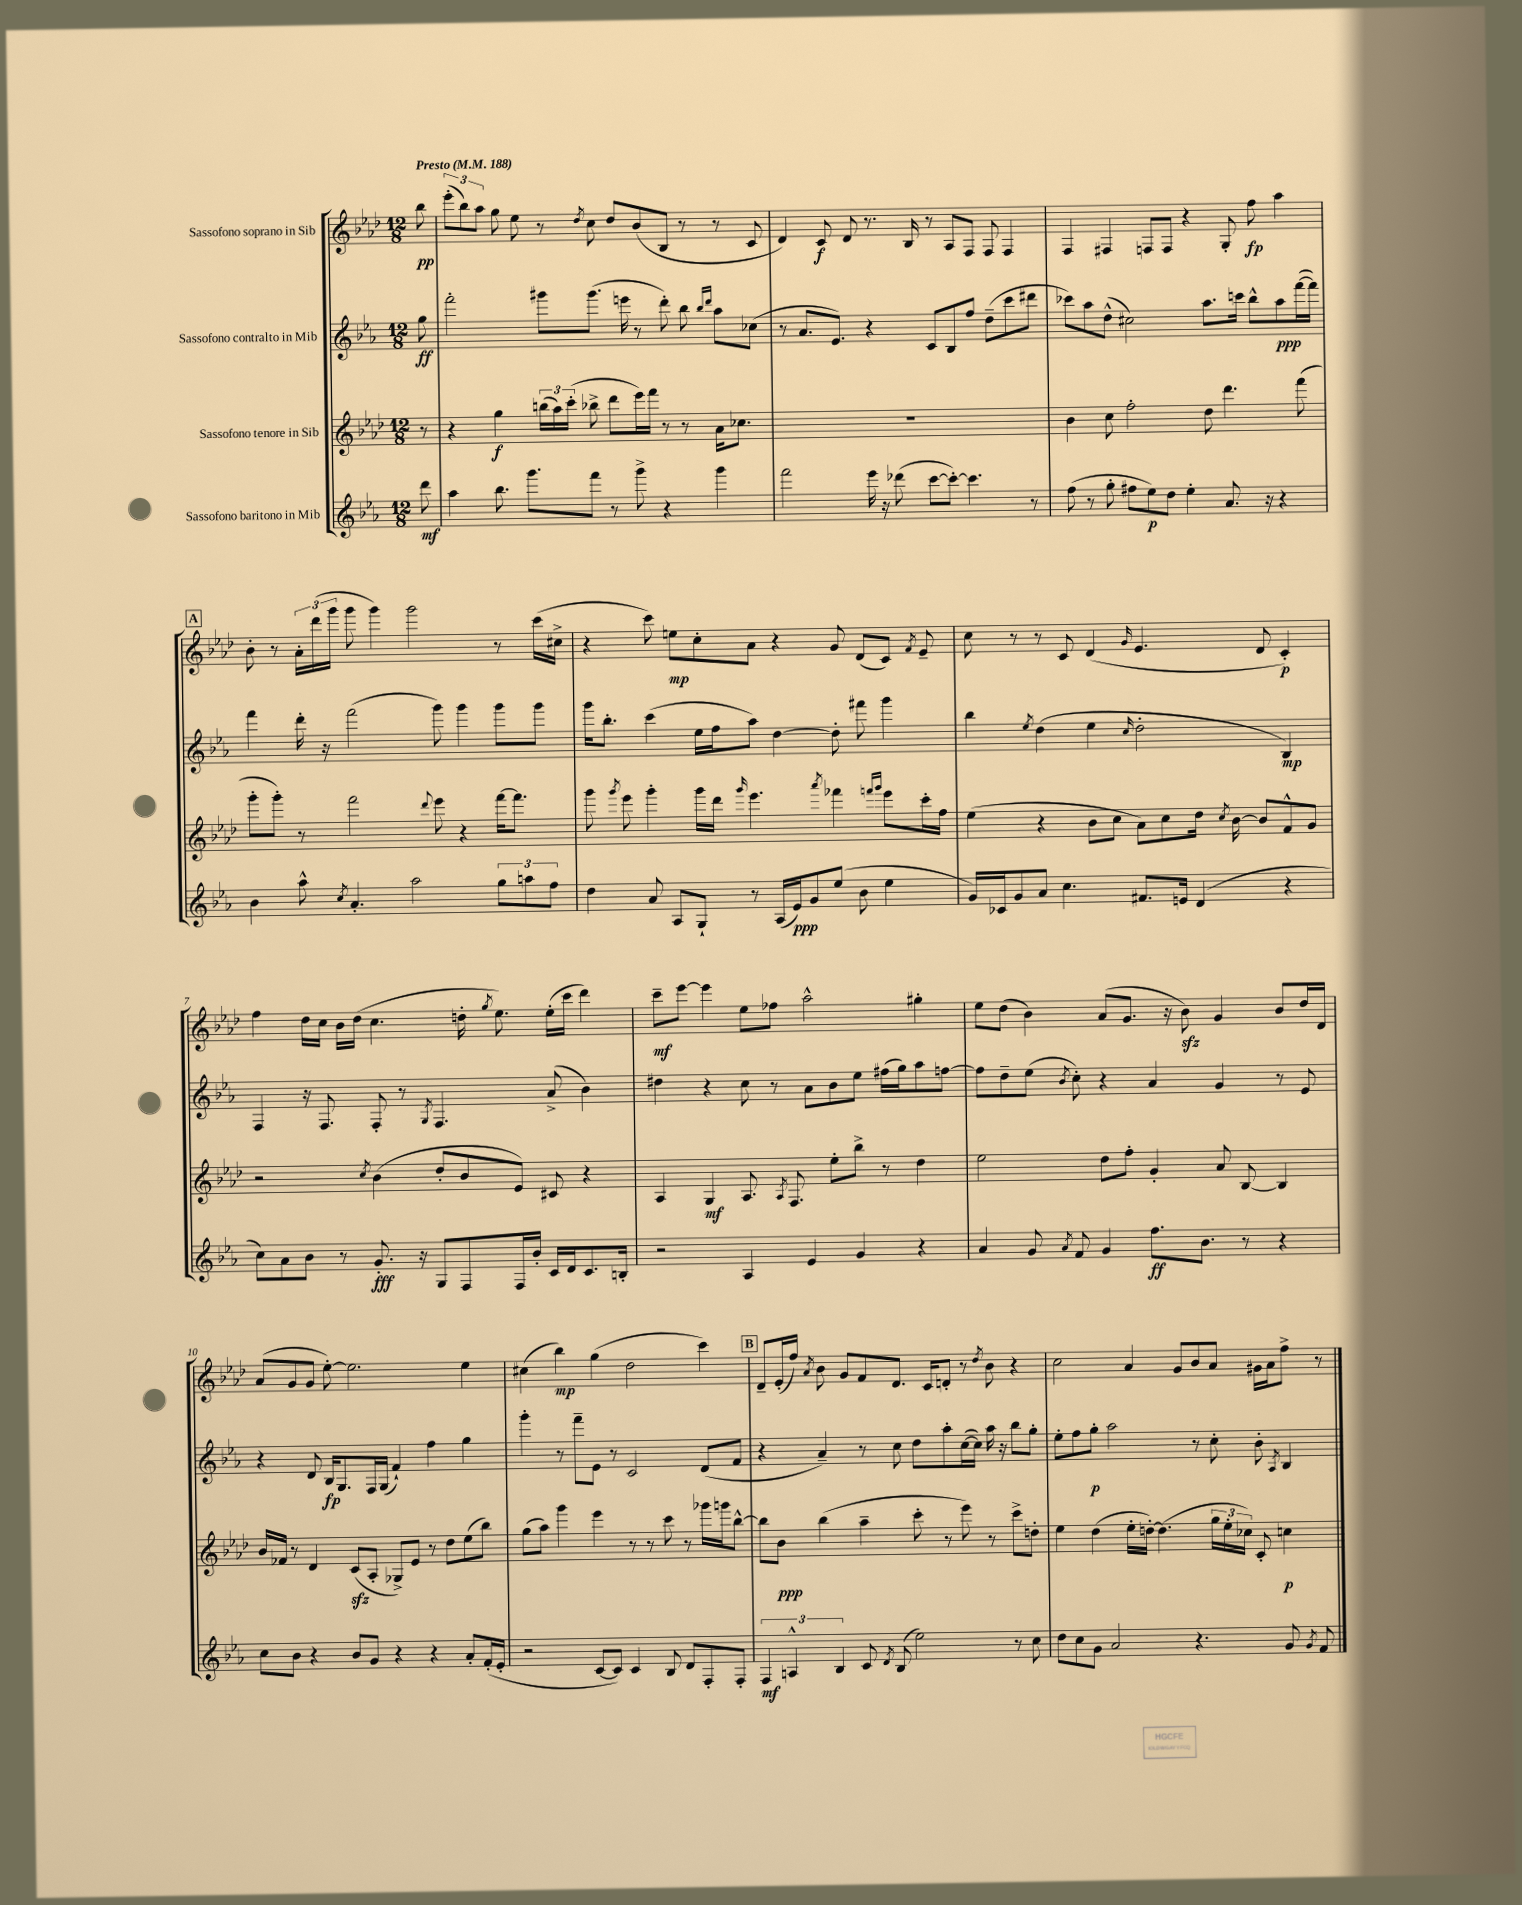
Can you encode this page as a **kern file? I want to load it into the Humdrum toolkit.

**kern	**dynam	**kern	**dynam	**kern	**dynam	**kern	**dynam
*part4	*part4	*part3	*part3	*part2	*part2	*part1	*part1
*staff4	*staff4	*staff3	*staff3	*staff2	*staff2	*staff1	*staff1
*I"Sassofono baritono in Mib	*	*I"Sassofono tenore in Sib	*	*I"Sassofono contralto in Mib	*	*I"Sassofono soprano in Sib	*
*clefG2	*	*clefG2	*	*clefG2	*	*clefG2	*
*k[b-e-a-]	*	*k[b-e-a-d-]	*	*k[b-e-a-]	*	*k[b-e-a-d-]	*
*M12/8	*	*M12/8	*	*M12/8	*	*M12/8	*
*MM188	*	*MM188	*	*MM188	*	*MM188	*
=	=	=	=	=	=	=	=
!	!	!	!	!	!	!LO:TX:a:B:t=Presto	!
8ddd\	mf	8r	.	8gg\	ff	8bb-\	pp
=1	=1	=1	=1	=1	=1	=1	=1
4aa-\	.	4r	.	2fff'\	.	(12eee-'\L	.
.	.	.	.	.	.	12bb-\)	.
.	.	.	.	.	.	12aa-\J	.
8.bb-\	.	4gg\	f	.	.	8gg\	.
.	.	.	.	.	.	8ee-\	.
8.ggg\L	.	.	.	.	.	.	.
.	.	(24bbn\LL	.	8ggg#X\L	.	8r	.
.	.	24aa-\)	.	.	.	.	.
.	.	(24ccc'\JJ	.	.	.	.	.
.	.	.	.	.	.	8qdd-/	.
8fff\J	.	8bb-X^\	.	(8.ggg#\J	.	8cc\	.
8r	.	8ddd-\L	.	.	.	8dd-/L	.
.	.	.	.	16eeen\	.	.	.
8ggg^\	.	16eee-\L)	.	8r	.	(8b-/	.
.	.	16fff\JJ	.	.	.	.	.
4r	.	8r	.	8ddd'\)	.	8B-/J	.
.	.	8r	.	8bb-\	.	8r	.
.	.	.	.	16qqbb-/LL	.	.	.
.	.	.	.	16qqddd/JJ	.	.	.
4ggg\	.	16a-\KL	.	8aa-\L	.	8r	.
.	.	8.cc-X\J	.	.	.	.	.
.	.	.	.	(8cc-X\J	.	8c/	.
=2	=2	=2	=2	=2	=2	=2	=2
2fff\	.	1.r	.	8r	.	4d-/)	.
.	.	.	.	8.a-/L	.	.	.
.	.	.	.	.	.	8c/	f
.	.	.	.	8.e-/J)	.	.	.
.	.	.	.	.	.	8d-/	.
16eee-\	.	.	.	4r	.	8.r	.
16r	.	.	.	.	.	.	.
(8ddd-X\	.	.	.	.	.	.	.
.	.	.	.	.	.	16B-/	.
[8ccc\L	.	.	.	8c/L	.	8r	.
8ccc'\J_)	.	.	.	8B-/	.	8A-/L	.
4.ccc\]	.	.	.	8ff/J	.	8F/J	.
.	.	.	.	(8dd~\L	.	8F/	.
.	.	.	.	8ccc\	.	4F/	.
8r	.	.	.	8ddd#X\J	.	.	.
=3	=3	=3	=3	=3	=3	=3	=3
(8ff\	.	4b-\	.	8ccc-X\L)	.	4F/	.
8r	.	.	.	8aa-\	.	.	.
8gg'\	.	8cc\	.	(8dd^^\J	.	4F#X/	.
8ff#X\L	.	2ff'\	.	2cc#X\)	.	.	.
8ee-\)	p	.	.	.	.	8Fn/L	.
8dd\J	.	.	.	.	.	8F/J	.
4ee-'\	.	.	.	.	.	4r	.
.	.	8dd-\	.	8.aa-\L	.	.	.
8.a-/	.	4.ddd-\	.	.	.	8G'/	.
.	.	.	.	16cccn\Jk	.	.	.
.	.	.	.	8bb-^^\L	.	8ff\	fp
16r	.	.	.	.	.	.	.
4r	.	.	.	8aa-\	ppp	4aa-\	.
.	.	(8fff\	.	([16fff\L	.	.	.
.	.	.	.	16fff\JJ])	.	.	.
!!LO:LB:g=z
!!LO:REH:place=s1:t=A
=4	=4	=4	=4	=4	=4	=4	=4
4b-\	.	8ggg'\L	.	4fff\	.	8b-'\	.
.	.	8ggg'\J)	.	.	.	8r	.
8aa-^^\	.	8r	.	16ddd'\	.	24a-'\LL	.
.	.	.	.	.	.	(24ddd-\	.
.	.	.	.	16r	.	.	.
.	.	.	.	.	.	24ggg\JJ	.
8qcc/	.	.	.	.	.	.	.
4.a-'/	.	2fff\	.	(2fff\	.	8ggg\	.
.	.	.	.	.	.	4ggg\)	.
2aa-\	.	.	.	.	.	2ggg\	.
.	.	8qqddd-/	.	.	.	.	.
.	.	8eee-\	.	8ggg\)	.	.	.
.	.	4r	.	4ggg\	.	.	.
12gg\L	.	[16fff\KL	.	8ggg\L	.	8r	.
.	.	8.fff\J]	.	.	.	.	.
12aan\	.	.	.	.	.	.	.
.	.	.	.	8ggg\J	.	(16ccc\LL	.
12ff\J	.	.	.	.	.	.	.
.	.	.	.	.	.	16cc#X^\JJ	.
=5	=5	=5	=5	=5	=5	=5	=5
4dd\	.	8ggg\	.	16ggg\KL	.	4r	.
.	.	.	.	8.bb-'\J	.	.	.
.	.	8qggg/	.	.	.	.	.
.	.	8eee-\	.	.	.	.	.
8a-/	.	4ggg'\	.	(4ccc\	.	8ccc\)	.
8A-/L	.	.	.	.	.	8een\L	mp
8G`/J	.	16ggg\LL	.	16ee-\LL	.	8cc'\	.
.	.	16ddd-\JJ	.	16ff\J	.	.	.
.	.	16qqggg/	.	.	.	.	.
8r	.	4.eee-\	.	8aa-\J)	.	8a-\J	.
(16A-/LL	.	.	.	[4dd\	.	4r	.
16e-/J)	ppp	.	.	.	.	.	.
8g/	.	.	.	.	.	.	.
.	.	8qaaa-/	.	.	.	.	.
(8ee-/J	.	4fff-X\	.	8dd'\]	.	8g/	.
8b-\	.	.	.	8fff#X\	.	(8d-/L	.
.	.	16qqfffn/LL	.	.	.	.	.
.	.	16qqggg/JJ	.	.	.	.	.
4ee-\	.	8eee-\L	.	4ggg\	.	8c/J)	.
.	.	.	.	.	.	8qf/	.
.	.	16ccc'\L	.	.	.	8e-~/	.
.	.	16ff\JJ	.	.	.	.	.
=6	=6	=6	=6	=6	=6	=6	=6
16g/LL)	.	(4ee-\	.	4bb-\	.	8cc\	.
16c-X/J	.	.	.	.	.	.	.
8g/	.	.	.	.	.	8r	.
.	.	.	.	8qee-/	.	.	.
8a-/J	.	4r	.	(4dd\	.	8r	.
4.cc\	.	.	.	.	.	8c/	.
.	.	8b-\L	.	4ee-\	.	(4d-/	.
.	.	8cc\J	.	.	.	.	.
.	.	.	.	16qqcc/	.	16qqg/	.
8.f#X/L	.	8a-\L)	.	2dd'\	.	4.e-/	.
.	.	8cc\	.	.	.	.	.
16en/Jk	.	.	.	.	.	.	.
(4d/	.	16dd-\Jk	.	.	.	.	.
.	.	8qcc/	.	.	.	.	.
.	.	[16b-\	.	.	.	.	.
.	.	8b-/L]	.	.	.	8d-/	.
4r	.	8f^^/	.	4B-/)	mp	4c'/)	p
.	.	8g/J	.	.	.	.	.
!!LO:LB:g=z
=7	=7	=7	=7	=7	=7	=7	=7
8cc\L)	.	2r	.	4F/	.	4ff\	.
8a-\	.	.	.	.	.	.	.
8b-\J	.	.	.	16r	.	16dd-\LL	.
.	.	.	.	8.F/	.	16cc\JJ	.
8r	.	.	.	.	.	16b-\LL	.
.	.	.	.	.	.	(16dd-\JJ	.
.	.	8qcc/	.	.	.	.	.
8.g'/	fff	(4b-\	.	8F'/	.	4.cc\	.
.	.	.	.	8r	.	.	.
16r	.	.	.	.	.	.	.
.	.	.	.	8qG/	.	.	.
8G/L	.	8dd-'/L	.	4.F/	.	.	.
8F/	.	8b-/	.	.	.	16ddn'\	.
.	.	.	.	.	.	8qgg/	.
.	.	.	.	.	.	8.ee-\)	.
16F/L	.	8e-/J)	.	.	.	.	.
16b-'/JJ	.	.	.	.	.	.	.
16c/LL	.	8c#X/	.	(8a-^/	.	(16ee-'\LL	.
16d/J	.	.	.	.	.	16ccc\JJ	.
8.c/	.	4r	.	4b-\)	.	4ddd-\)	.
16Bn'/Jk	.	.	.	.	.	.	.
=8	=8	=8	=8	=8	=8	=8	=8
2r	.	4A-/	.	4dd#X\	.	8ccc~\L	mf
.	.	.	.	.	.	[8eee-\J	.
.	.	4G/	mf	4r	.	4eee-\]	.
4A-/	.	8.A-/	.	8cc\	.	8ee-\L	.
.	.	.	.	8r	.	8ff-X\J	.
.	.	8qA-/	.	.	.	.	.
.	.	8.F/	.	.	.	.	.
4e-/	.	.	.	8a-\L	.	2aa-^^\	.
.	.	8ee-'\L	.	8b-\	.	.	.
4g/	.	8bb-^\J	.	8ee-\J	.	.	.
.	.	8r	.	(16ff#X\LL	.	.	.
.	.	.	.	16gg\J)	.	.	.
4r	.	4dd-\	.	8aa-\	.	4gg#X'\	.
.	.	.	.	[8ffn\J	.	.	.
=9	=9	=9	=9	=9	=9	=9	=9
4a-/	.	2ee-\	.	8ff\L]	.	8ee-\L	.
.	.	.	.	8dd~\	.	(8dd-\J	.
8g/	.	.	.	(8ee-\J	.	4b-\)	.
8qa-/	.	.	.	8qb-/	.	.	.
8f/	.	.	.	8cc'\)	.	.	.
4g/	.	8dd-\L	.	4r	.	(8a-/L	.
.	.	8ff'\J	.	.	.	8.g/J	.
8.ff\L	ff	4g'/	.	4a-/	.	.	.
.	.	.	.	.	.	16r	.
.	.	.	.	.	.	8b-zz\)	.
8.b-\J	.	.	.	.	.	.	.
.	.	8a-/	.	4g/	.	4g/	.
8r	.	[8B-/	.	.	.	.	.
4r	.	4B-/]	.	8r	.	8b-/L	.
.	.	.	.	8e-/	.	16dd-/L	.
.	.	.	.	.	.	16d-/JJ	.
!!LO:LB:g=z
=10	=10	=10	=10	=10	=10	=10	=10
8cc\L	.	16b-/LL	.	4r	.	(8a-/L	.
.	.	16f-X/JJ	.	.	.	.	.
8b-\J	.	8r	.	.	.	8g/	.
4r	.	4d-/	.	8d/	.	8g/J	.
.	.	.	.	16B-/KL	fp	[8ee-'\)	.
.	.	.	.	8.G/	.	.	.
8b-/L	.	(8czz/L	.	.	.	2.ee-\]	.
8g/J	.	8A-'/J	.	16F/L	.	.	.
.	.	.	.	(16G/JJ	.	.	.
4r	.	8G-X^/L)	.	4f`/)	.	.	.
.	.	8e-/J	.	.	.	.	.
4r	.	8r	.	4ff\	.	.	.
.	.	8dd-\L	.	.	.	.	.
8a-'/L	.	(8ee-\	.	4gg\	.	4ee-\	.
(16f'/L	.	8bb-\J)	.	.	.	.	.
16e-'/JJ	.	.	.	.	.	.	.
=11	=11	=11	=11	=11	=11	=11	=11
2r	.	(8gg\L	.	4ggg'\	.	(4cc#X\	.
.	.	8aa-\J)	.	.	.	.	.
.	.	4ggg\	.	8r	.	4bb-\)	mp
.	.	.	.	8fff~\L	.	.	.
[8c/L	.	4eee-\	.	8e-\J	.	(4gg\	.
8c/J])	.	.	.	8r	.	.	.
4c/	.	8r	.	2c/	.	2dd-\	.
.	.	8r	.	.	.	.	.
8B-/	.	8ccc\	.	.	.	.	.
8d/L	.	8r	.	.	.	.	.
8F'/	.	16ggg-X\LL	.	(8d/L	.	4ccc\)	.
.	.	16gggn\J	.	.	.	.	.
8F'/J	.	[8bb-^^\J	.	8f/J	.	.	.
!!LO:REH:place=s1:t=B
=12	=12	=12	=12	=12	=12	=12	=12
6F/	mf	8bb-\L]	.	4r	.	8d-~/L	.
.	.	8b-\J	ppp	.	.	(16e-'/L	.
6An^^/	.	.	.	.	.	.	.
.	.	.	.	.	.	16ff/JJ)	.
.	.	.	.	.	.	8qa-/	.
.	.	(4bb-\	.	4a-~/)	.	8b-\	.
6B-/	.	.	.	.	.	.	.
.	.	.	.	.	.	8g/L	.
8c/	.	4aa-~\	.	8r	.	8f/	.
8qd/	.	.	.	.	.	.	.
(8B-/	.	.	.	8cc\	.	8.d-/J	.
2ee-\)	.	8ccc'\	.	8dd\L	.	.	.
.	.	.	.	.	.	16c/KL	.
.	.	8r	.	8aa-'\	.	8dn'/J	.
.	.	8eee-\)	.	([16cc\L	.	8r	.
.	.	.	.	16cc\JJ])	.	.	.
.	.	.	.	.	.	8qdd-/	.
.	.	8r	.	16aa-\	.	8b-\	.
.	.	.	.	16r	.	.	.
8r	.	8ccc^\L	.	8bb-\L	.	4r	.
8cc\	.	8ddn'\J	.	8gg'\J	.	.	.
=13	=13	=13	=13	=13	=13	=13	=13
8dd\L	.	4ee-\	.	8ee-'\L	.	2cc\	.
8cc\	.	.	.	8ff\	.	.	.
8g\J	.	(4dd-\	.	8gg'\J	p	.	.
2a-/	.	.	.	2aa-\	.	.	.
.	.	16ee-'\LL	.	.	.	4a-/	.
.	.	[16ddn'\JJ)	.	.	.	.	.
.	.	(4.dd\]	.	.	.	.	.
.	.	.	.	.	.	8g/L	.
4.r	.	.	.	8r	.	8b-/	.
.	.	24gg\LL	.	8cc'\	.	8a-/J	.
.	.	24ee-'\	.	.	.	.	.
.	.	24cc-X\JJ)	.	.	.	.	.
.	.	8c'/	.	8b-'\	.	16g#X\LL	.
.	.	.	.	.	.	16a-\J	.
.	.	.	.	8qA-/	.	.	.
8g/	.	4ccn\	p	4B-/	.	8ff^\J	.
8qg/	.	.	.	.	.	.	.
8f/	.	.	.	.	.	8r	.
==	==	==	==	==	==	==	==
*-	*-	*-	*-	*-	*-	*-	*-
